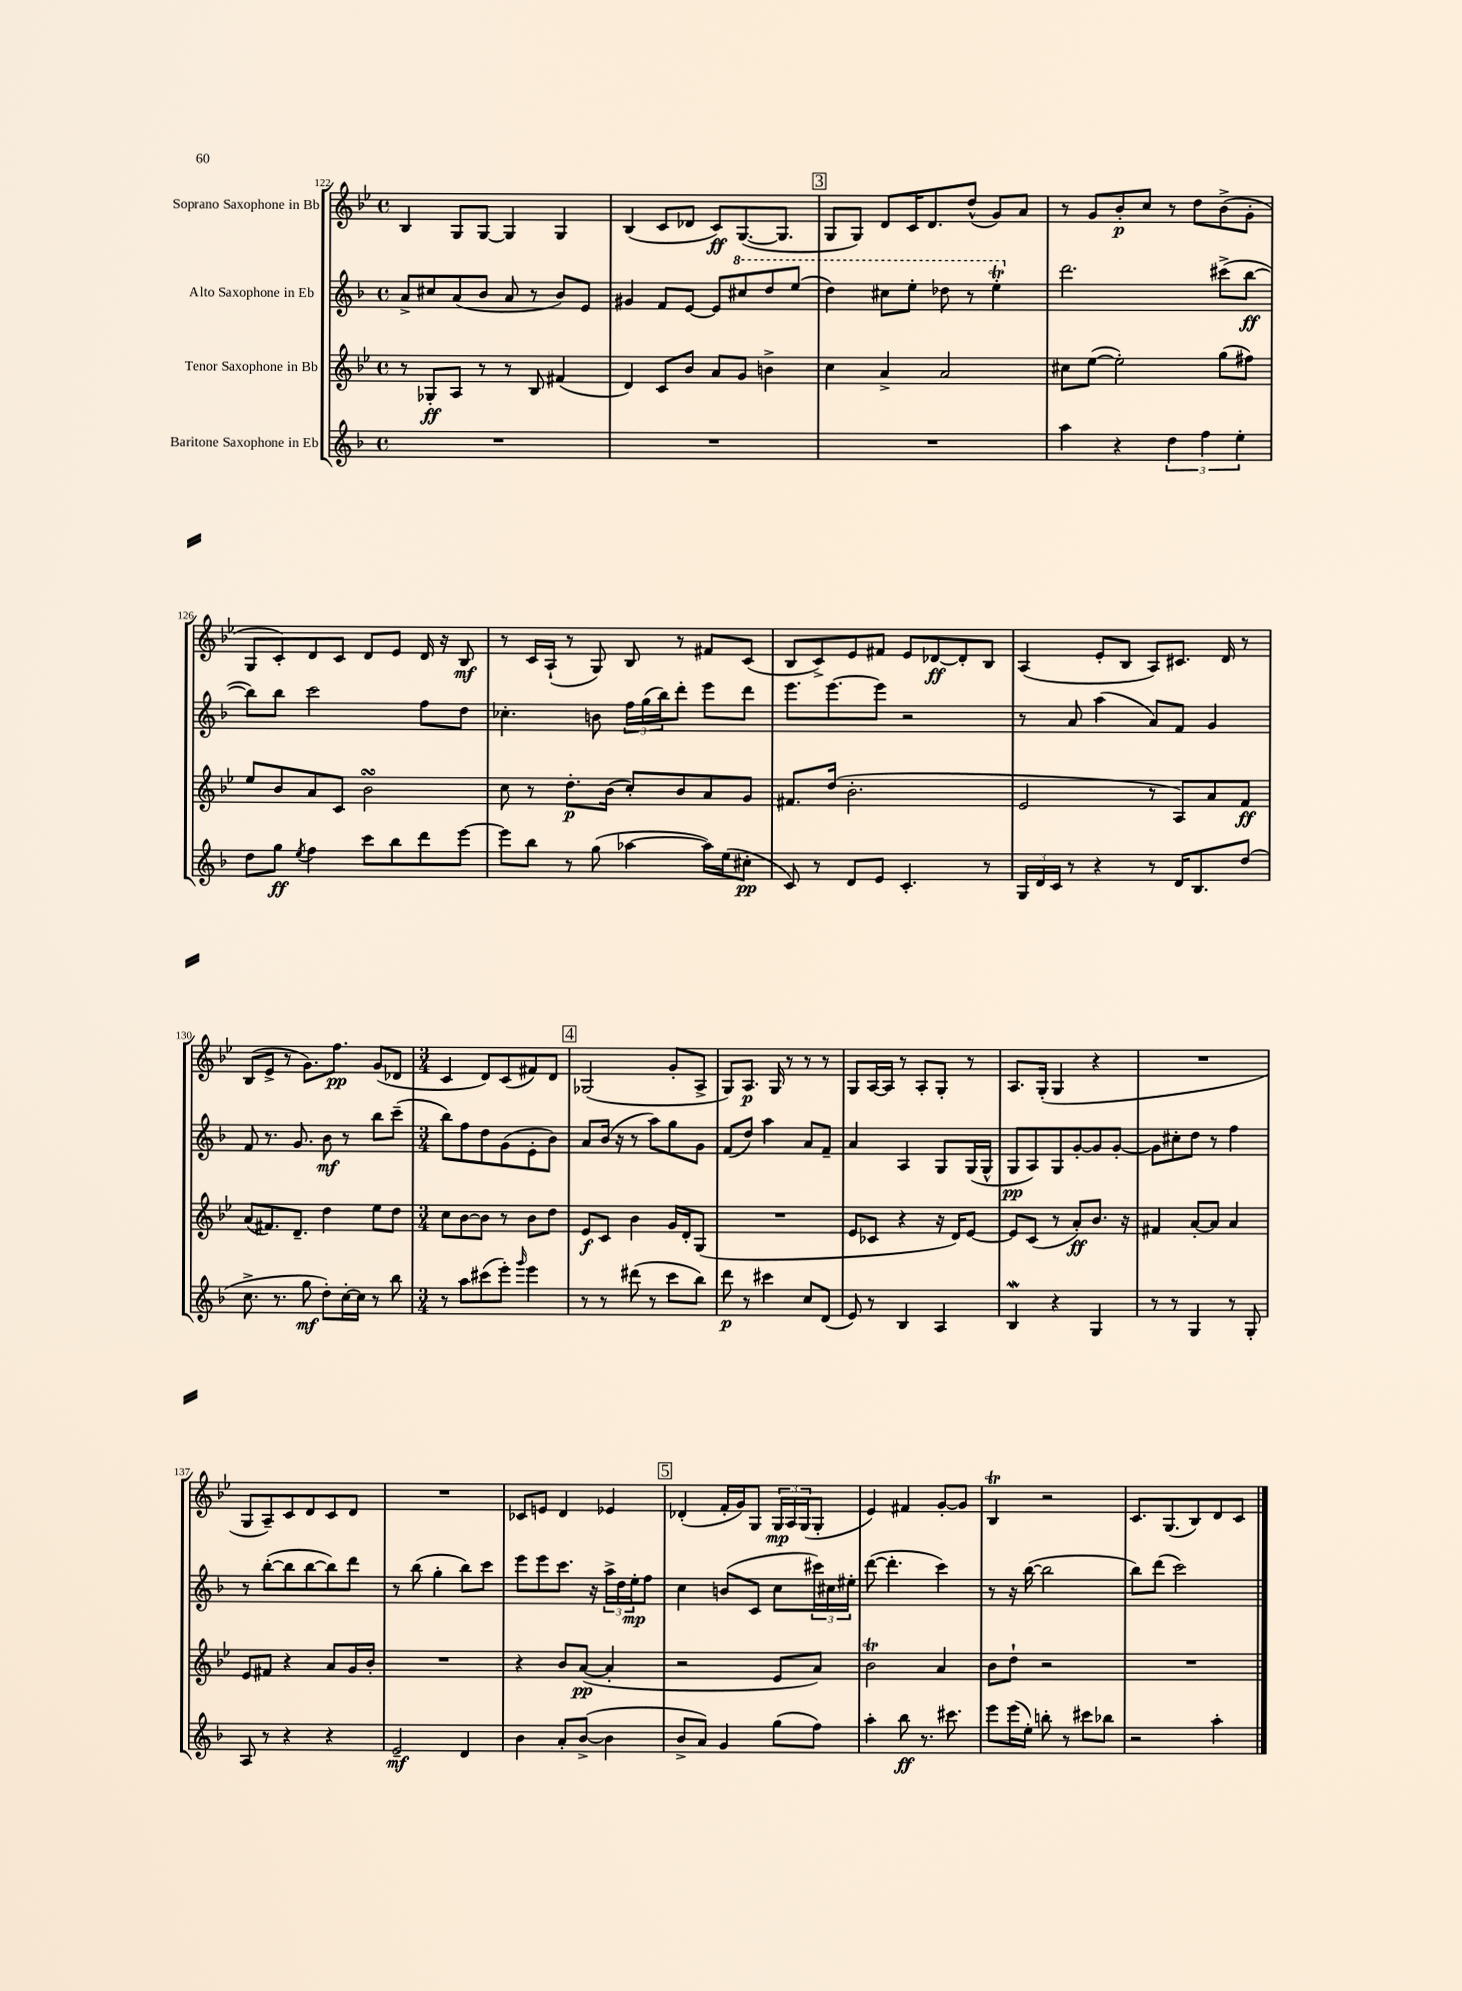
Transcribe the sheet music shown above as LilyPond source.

<<
\new StaffGroup <<
\new Staff = "s0" \with { instrumentName = "Soprano Saxophone in Bb" } {
    \clef treble \key bes \major \defaultTimeSignature \time 4/4
    bes4 g8 g8~ g4 g4 |
    bes4( c'8 des'8 c'8\ff) g8.~( g8. |
    \mark \markup { \box "3" } g8 g8) d'8 c'16 d'8. d''8-^( g'8) a'8 |
    r8 g'8 bes'8-.\p c''8 r8 d''8 bes'8->( g'8-. |
    g8 c'8-.) d'8 c'8 d'8 ees'8 d'16 r16 bes8\mf |
    r8 c'16 a16-!( r8 g8) bes8 r8 fis'8 c'8( |
    bes8 c'8->) ees'8 fis'8 ees'8 des'8~\ff des'8-. bes8 |
    a4( ees'8-. bes8 a8) cis'8. d'16 r8 |
    bes8( ees'8-> r8 g'8.) f''8.\pp g'8( des'8 |
    \numericTimeSignature \time 3/4 c'4 d'8) c'8( fis'8) d'8 |
    \mark \markup { \box "4" } ges2( g'8-. a8-> |
    g8) a8.\p g16 r8 r8 r8 |
    g8 a16~ a16 r8 a8-. g8-. r8 |
    a8. g16-.( g4 r4 |
    R2. |
    g8 a8--) c'8 d'8 c'8 d'8 |
    R2. |
    ces'8 e'8 d'4 ees'4 |
    \mark \markup { \box "5" } des'4-.( f'16-. g'16) g8 \tuplet 3/2 { g16\mp a16 g16( } g8-. |
    ees'4) fis'4 g'8~-. g'8 |
    bes4\trill r2 |
    c'8. g8.( bes8) d'8 c'8 \bar "|." |
}
\new Staff = "s1" \with { instrumentName = "Alto Saxophone in Eb" } {
    \clef treble \key f \major \defaultTimeSignature \time 4/4
    a'8-> cis''8 a'8( bes'8 a'8 r8 bes'8) e'8 |
    gis'4 f'8 e'8~ e'8 \ottava #1 cis'''8 d'''8 e'''8( |
    \mark \markup { \box "3" } d'''4) cis'''8 e'''8-. des'''8 r8 e'''4-.\trill \ottava #0 |
    d'''2. cis'''8->( bes''8~\ff |
    bes''8) bes''8 c'''2 f''8 d''8 |
    ces''4.-. b'8 \tuplet 3/2 { f''16 g''16( bes''16) } d'''8-. e'''8 d'''8 |
    e'''8. e'''8.~ e'''8 r2 |
    r8 a'8 a''4( a'8) f'8 g'4 |
    f'8 r8. g'8. bes'8\mf r8 bes''8 c'''8--( |
    \numericTimeSignature \time 3/4 bes''8) f''8 d''8 g'8( e'8-. bes'8) |
    \mark \markup { \box "4" } a'8 bes'16( r16 r8 a''8) g''8 g'8 |
    f'8( d''8) a''4 a'8 f'8-- |
    a'4 a4 g8 g16( g16-^ |
    g8\pp a8) g8 g'8~-. g'8 g'8~-. |
    g'8 cis''8-. d''8 r8 f''4 |
    r8 bes''8~-.( bes''8 bes''8~ bes''8) d'''8 |
    r8 bes''8( g''4-. bes''8) c'''8 |
    e'''8 e'''8 c'''8. r16 \tuplet 3/2 { a''16-> d''16 e''16-.\mp } f''8 |
    \mark \markup { \box "5" } c''4 b'8( c'8 c''8 \tuplet 3/2 { cis'''16) cis''16 eis''16-. } |
    d'''8~( d'''4.-. c'''4) |
    r8 r16 bes''16~( bes''2 |
    bes''8) d'''8( c'''2) \bar "|." |
}
\new Staff = "s2" \with { instrumentName = "Tenor Saxophone in Bb" } {
    \clef treble \key bes \major \defaultTimeSignature \time 4/4
    r8 ges8-.\ff a8 r8 r8 bes8 fis'4( |
    d'4) c'8 bes'8 a'8 g'8 b'4-> |
    \mark \markup { \box "3" } c''4 a'4-> a'2 |
    cis''8 ees''8~( ees''2-.) g''8( fis''8) |
    ees''8 bes'8 a'8 c'8 bes'2\turn |
    c''8 r8 d''8.-.\p bes'16( c''8-.) bes'8 a'8 g'8 |
    fis'8. d''16( bes'2.-. |
    ees'2 r8 a8) a'8 f'8\ff |
    a'8( fis'8.) d'8.-- d''4 ees''8 d''8 |
    \numericTimeSignature \time 3/4 c''8 bes'8~ bes'8 r8 bes'8 d''8 |
    \mark \markup { \box "4" } ees'8\f c'8 bes'4 g'16 d'16-. g8( |
    R2. |
    ees'8 ces'8 r4 r16 d'16) ees'8~ |
    ees'8 c'8( r8 a'8-.\ff) bes'8. r16 |
    fis'4 a'8~-. a'8 a'4 |
    ees'8 fis'8 r4 a'8 g'16 bes'16-. |
    R2. |
    r4 bes'8 a'8~\pp( a'4-. |
    \mark \markup { \box "5" } r2 ees'8 a'8) |
    bes'2\trill a'4 |
    bes'8 d''8-! r2 |
    R2. \bar "|." |
}
\new Staff = "s3" \with { instrumentName = "Baritone Saxophone in Eb" } {
    \clef treble \key f \major \defaultTimeSignature \time 4/4
    R1 |
    R1 |
    \mark \markup { \box "3" } R1 |
    a''4 r4 \tuplet 3/2 { d''4 f''4 e''4-. } |
    d''8 g''8\ff \acciaccatura { e''8 } f''4 c'''8 bes''8 d'''8 e'''8~ |
    e'''8 bes''8 r8 g''8( aes''4~ aes''16) e''16( cis''8-.\pp |
    c'8) r8 d'8 e'8 c'4.-. r8 |
    \tuplet 3/2 { g16 d'16 c'16 } r8 r4 r8 d'16 bes8. d''8( |
    c''8.-> r8. g''8\mf d''8-.) c''16~-. c''16 r8 bes''8 |
    \numericTimeSignature \time 3/4 r8 a''8 cis'''8( e'''8-.) \grace { g'''16 } e'''4 |
    \mark \markup { \box "4" } r8 r8 dis'''8( r8 c'''8 bes''8) |
    d'''8\p r8 cis'''4 c''8 d'8( |
    e'8) r8 bes4 a4 |
    bes4\mordent r4 g4 |
    r8 r8 g4 r8 g8-. |
    a8 r8 r4 r4 |
    e'2--\mf d'4 |
    bes'4 a'8-. bes'8~->( bes'4 |
    \mark \markup { \box "5" } bes'8-> a'8) g'4 g''8( f''8) |
    a''4-. bes''8\ff r8. cis'''8. |
    e'''8 e'''16( e''16-.) b''8-. r8 cis'''8 bes''8 |
    r2 a''4-. \bar "|." |
}
>>
>>
\layout { \context { \Score currentBarNumber = #122 } }
